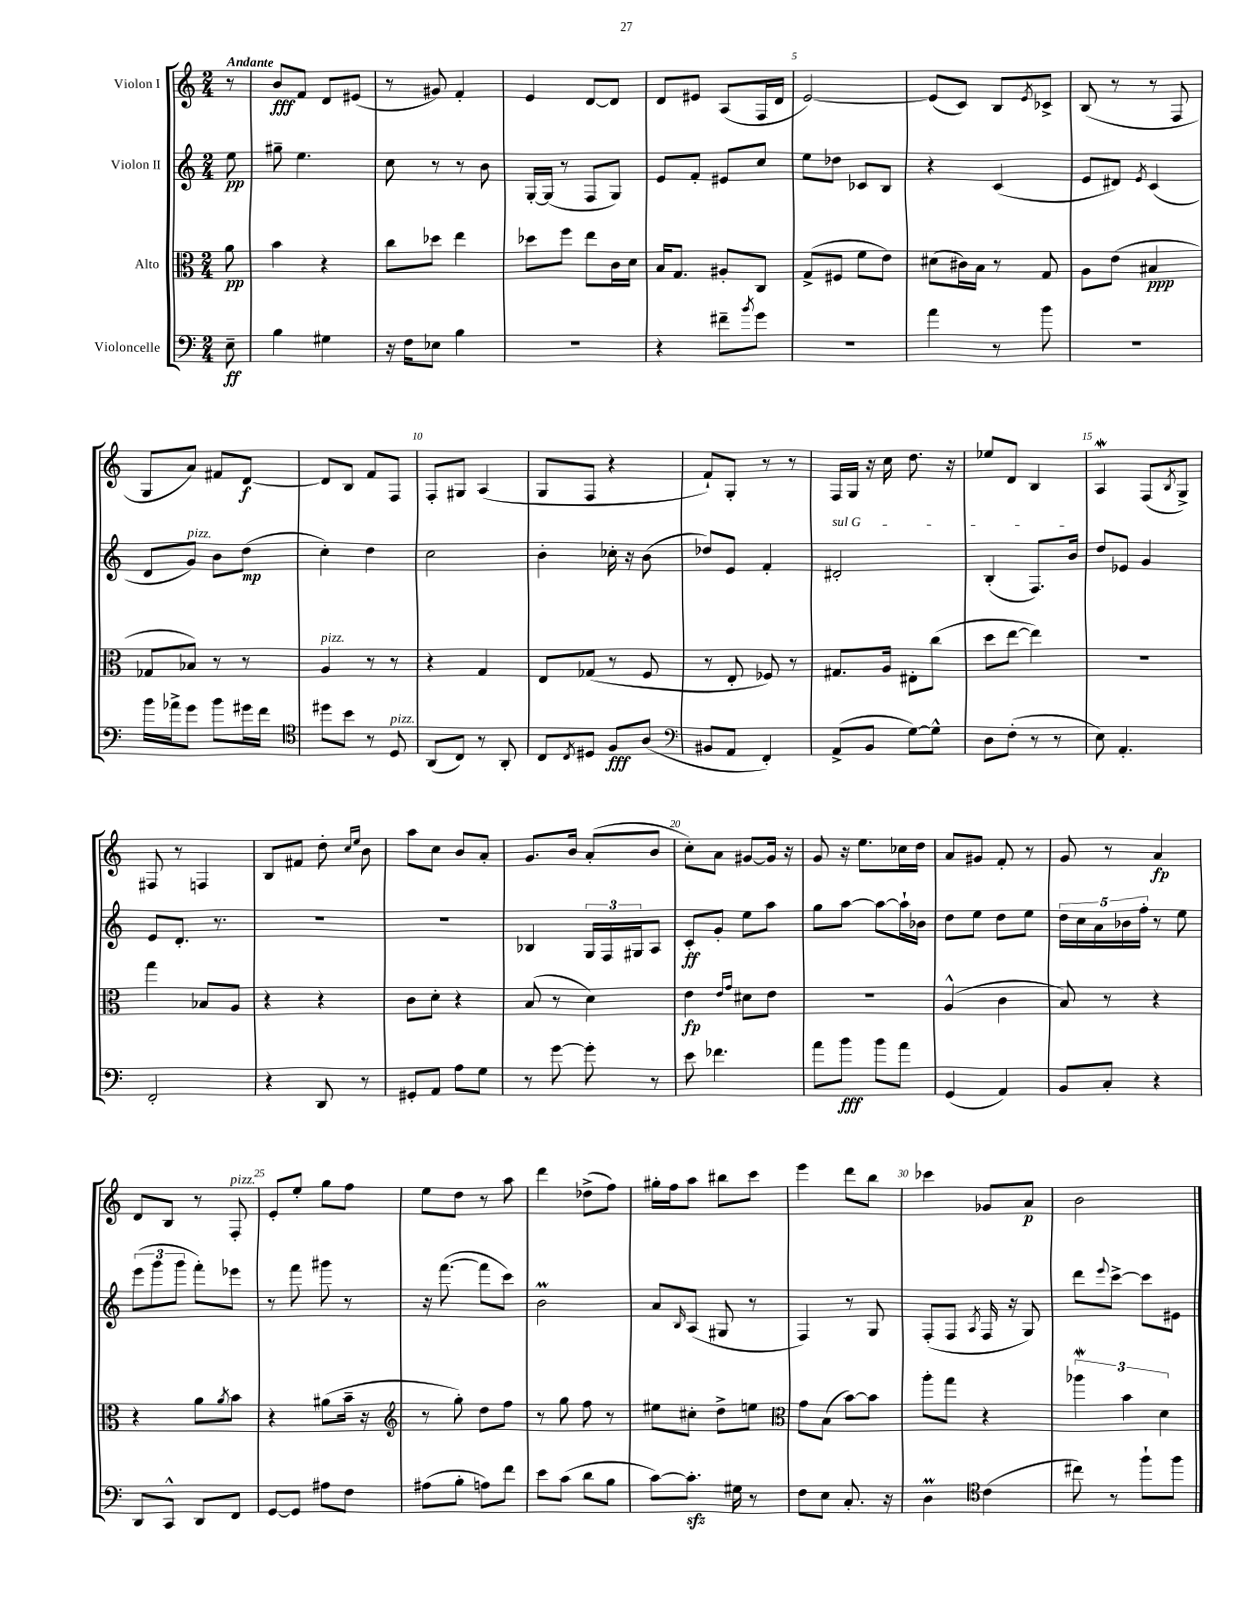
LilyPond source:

<<
\new StaffGroup <<
\new Staff = "s0" \with { instrumentName = "Violon I" } {
    \clef treble \key c \major \numericTimeSignature \time 2/4 \partial 8 \tempo "Andante"
    r8 |
    b'8\fff f'8 d'8 eis'8( |
    r8 gis'8) f'4-. |
    e'4 d'8~ d'8 |
    d'8 eis'8 a8( f16 d'16 |
    e'2~) |
    e'8( c'8) b8 \acciaccatura { e'8 } ces'8-> |
    b8( r8 r8 f8 |
    g8 a'8) fis'8 d'8~\f |
    d'8 b8 f'8 f8 |
    f8-. gis8 a4( |
    g8 f8 r4 |
    f'8-!) g8-. r8 r8 |
    f16 g16 r16 c''16 d''8. r16 |
    ees''8 d'8 b4 |
    a4\mordent f8( \acciaccatura { b8 } g8->) |
    fis8 r8 f4 |
    b8 fis'8 d''8-. \grace { c''16 e''16 } b'8 |
    a''8 c''8 b'8 a'8-. |
    g'8. b'16 a'8-.( b'8 |
    c''8-.) a'8 gis'8~ gis'16 r16 |
    g'8 r16 e''8. ces''16 d''16 |
    a'8 gis'8 f'8-. r8 |
    g'8 r8 a'4\fp |
    d'8 b8 r8 f8-.^\markup { \italic "pizz." } |
    e'8-. e''8-. g''8 f''8 |
    e''8 d''8 r8 a''8 |
    d'''4 des''8->( f''8) |
    gis''16-. f''16 a''8 bis''8 c'''8 |
    e'''4 d'''8 b''8 |
    ces'''4 ges'8 a'8\p |
    b'2 \bar "|." |
}
\new Staff = "s1" \with { instrumentName = "Violon II" } {
    \clef treble \key c \major \numericTimeSignature \time 2/4 \partial 8
    e''8\pp |
    gis''8-- e''4. |
    c''8 r8 r8 b'8 |
    g16~-. g16( r8 f8 g8) |
    e'8 f'8-. eis'8 c''8 |
    e''8 des''8 ces'8 b8 |
    r4 c'4( |
    e'8 dis'8) \acciaccatura { e'8 } c'4( |
    d'8 g'8^\markup { \italic "pizz." }) b'8 d''8\mp( |
    c''4-.) d''4 |
    c''2 |
    b'4-. ces''16-. r16 b'8( |
    des''8) e'8 f'4-. |
    \once \override TextSpanner.bound-details.left.text = \markup { \italic "sul G" } dis'2-.\startTextSpan |
    b4-.( f8.) b'16\stopTextSpan |
    d''8 ees'8 g'4 |
    e'8 d'8.-. r8. |
    R2 |
    R2 |
    bes4 \tuplet 3/2 { g16 f16 gis16 } a8 |
    c'8-.\ff g'8-. e''8 a''8 |
    g''8 a''8~ a''8~ a''16-! bes'16 |
    d''8 e''8 d''8 e''8 |
    \tuplet 5/4 { d''16 c''16 a'16 bes'16 f''16-. } r8 e''8 |
    \tuplet 3/2 { e'''8( g'''8 g'''8 } f'''8-.) ees'''8 |
    r8 f'''8 gis'''8 r8 |
    r16 f'''8.~( f'''8 c'''8) |
    b'2\prall |
    a'8 \grace { b16 } a8( gis8 r8 |
    f4) r8 g8 |
    f8-.( f8 \acciaccatura { a8 } f16 r16 g8) |
    d'''8 \appoggiatura { e'''8 } c'''8~-> c'''8 eis'8 \bar "|." |
}
\new Staff = "s2" \with { instrumentName = "Alto" } {
    \clef alto \key c \major \numericTimeSignature \time 2/4 \partial 8
    a'8\pp |
    b'4 r4 |
    c''8 des''8 e''4 |
    des''8 f''8 e''8 c'16 d'16 |
    b16 g8. ais8-. c8 |
    g8->( fis8 f'8 e'8) |
    dis'8( cis'16) b16 r8 g8 |
    a8 e'8( bis4\ppp |
    ges8 bes8) r8 r8 |
    a4^\markup { \italic "pizz." } r8 r8 |
    r4 g4 |
    e8 ges8( r8 f8 |
    r8 e8-. fes8) r8 |
    gis8. a16 eis8-. c''8( |
    d''8 e''8~ e''4) |
    r2 |
    g''4 bes8 a8 |
    r4 r4 |
    c'8 d'8-. r4 |
    b8( r8 d'4) |
    e'4\fp \grace { e'16 g'16 } dis'8 e'8 |
    r2 |
    a4-^( c'4 |
    b8) r8 r4 |
    r4 a'8 \acciaccatura { a'8 } b'8 |
    r4 ais'8( b'16-- r16 |
    \clef treble r8 g''8-.) d''8 f''8 |
    r8 g''8 f''8 r8 |
    eis''8 cis''8-. d''8-> e''8 |
    \clef alto g'8 b8( b'8~) b'8 |
    a''8-. g''8 r4 |
    \tuplet 3/2 { aes''4\mordent b'4 d'4 } \bar "|." |
}
\new Staff = "s3" \with { instrumentName = "Violoncelle" } {
    \clef bass \key c \major \numericTimeSignature \time 2/4 \partial 8
    e8--\ff |
    b4 gis4 |
    r16 f16 ees8 b4 |
    R2 |
    r4 fis'8-- \acciaccatura { b'8 } g'8 |
    R2 |
    a'4 r8 b'8 |
    r2 |
    b'16 aes'16-> g'8 b'8 gis'16 f'16 |
    \clef tenor dis''8 b'8 r8 d8^\markup { \italic "pizz." } |
    a,8( c8) r8 a,8-. |
    c8 \acciaccatura { c8 } dis8 f8\fff a8( |
    \clef bass bis,8 a,8 f,4-.) |
    a,8->( b,8 g8~) g8-^ |
    d8 f8-.( r8 r8 |
    e8) a,4.-. |
    f,2-. |
    r4 d,8 r8 |
    gis,8-. a,8 a8 g8 |
    r8 g'8~ g'8-. r8 |
    e'8 fes'4. |
    a'8 b'8\fff b'8 a'8 |
    g,4( a,4) |
    b,8 c8-. r4 |
    d,8 c,8-^ d,8 f,8 |
    g,8~ g,8 ais8 f8 |
    ais8( b8-. a8) f'8 |
    e'8 c'8( d'8 b8 |
    c'8~) c'8.-.\sfz gis16 r8 |
    f8 e8 c8.-. r16 |
    d4\prall \clef tenor c'4( |
    cis''8) r8 f''8-! f''8 \bar "|." |
}
>>
>>
\layout { \context { \Score \override BarNumber.break-visibility = ##(#f #t #t) barNumberVisibility = #(every-nth-bar-number-visible 5) } }
